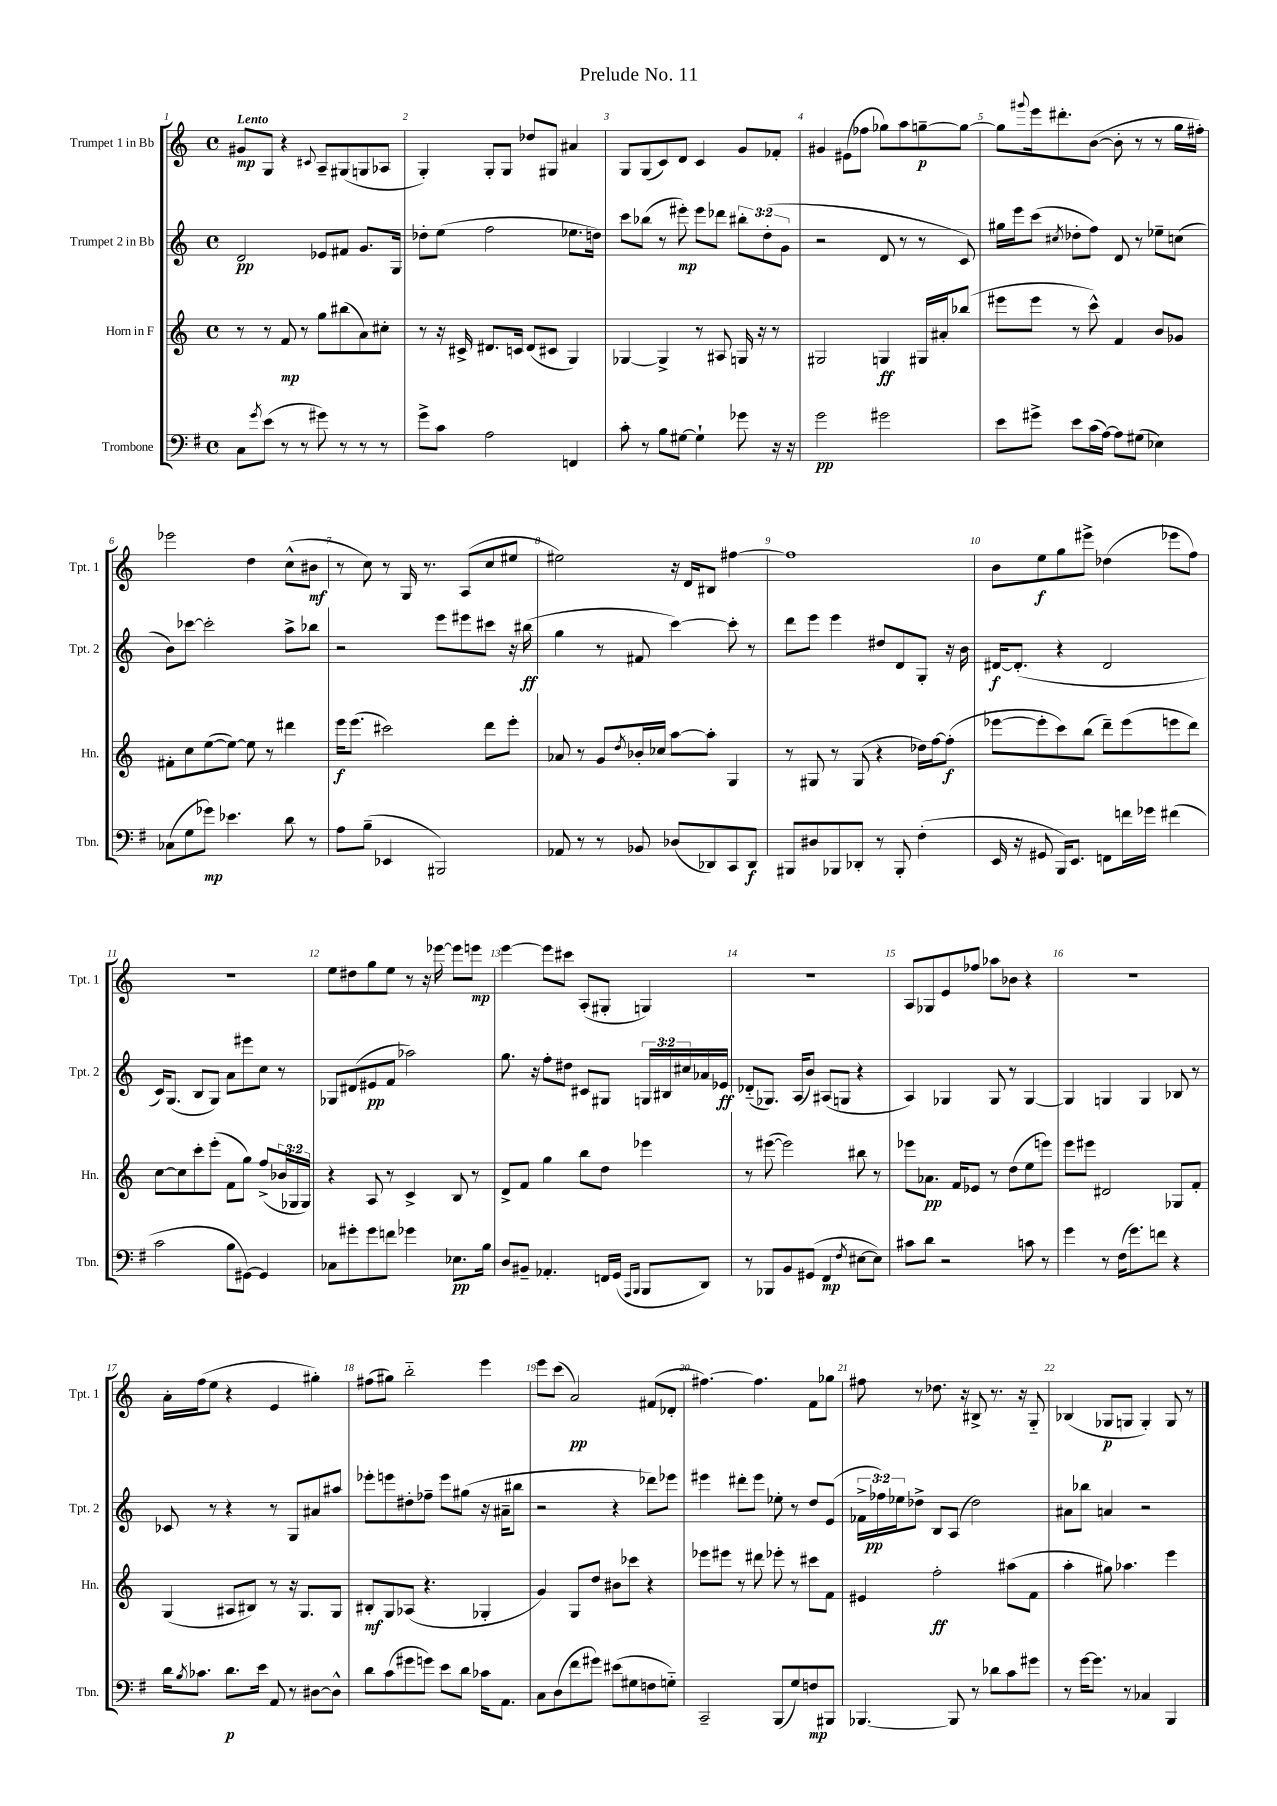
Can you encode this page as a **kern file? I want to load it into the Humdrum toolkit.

**kern	**kern	**kern	**kern
*staff4	*staff3	*staff2	*staff1
*clefF4	*clefG2	*clefG2	*clefG2
*k[f#]	*k[]	*k[]	*k[]
*M4/4	*M4/4	*M4/4	*M4/4
*met(c)	*met(c)	*met(c)	*met(c)
8C	8r	2d	8g#
8qg	.	.	.
(8e	8r	.	8G
8r	8f	.	4r
8r	8r	.	.
.	.	.	8qqc#
8g#)	8gg	8e-	8A~
8r	(8bb#	8f#	(8G#
8r	8a)	8.g	8G
8r	8cc#'	.	8A-
.	.	16G	.
=	=	=	=
8g^	8r	8dd-'	4G')
8c	16r	(8ee	.
.	16c#^	.	.
2A	8.d#	2ff	8G'
.	.	.	8G
.	16c	.	.
.	(8d#	.	8dd-
.	8c#	.	8G#
4FF	4G)	8.ee-	4a#
.	.	16dd)	.
=	=	=	=
8c'	[4G-	8ccc	8G
8r	.	(8bb-	(8G
8B	4G-^]	8r	8c)
[8G#	.	8eee#')	8d
4G#`]	8r	8eee#	4c
.	8A#	8ddd-	.
8g-	16G	12bb#'	8g
.	16r	.	.
.	.	(12dd'	.
16r	8r	.	8f-'
.	.	12g	.
16r	.	.	.
=	=	=	=
2g	2G#	2r	4g#
.	.	.	(8e#
.	.	.	8ff-
2g#	4G	8d	8gg-)
.	.	8r	8aa
.	16G#	8r	[8gg~
.	16a#'	.	.
.	(8bb-	8c)	8gg_
=	=	=	=
8e	8eee#	16gg#	8gg]
.	.	16eee	.
.	.	.	8qqggg#
8g#^	8eee#	(8ccc	16eee
.	.	.	8.ddd#'
.	.	8qcc#	.
8e	8r	8dd-'	.
(16c	8ccc^^)	8ff)	([8b
[16A)	.	.	.
8A]	4f	8d	8b']
(8G#	.	8r	8r
4E-)	8b	8ee-~	8r
.	8g-	(8cc	16gg
.	.	.	16ff#')
=	=	=	=
(8C-	8f#'	8b)	2eee-
8G	8cc	[8ccc-	.
8g-)	([8ee	2ccc-']	.
4.e-	8ee_)	.	.
.	8ee]	.	4dd
.	8r	.	.
8d	4ddd#	8aa^	(8cc^^
8r	.	8bb-	8b#
=	=	=	=
8A	16eee	2r	8r
.	(8.eee	.	.
(8B~	.	.	8cc)
4EE-	2ccc#)	.	8r
.	.	.	16G
.	.	.	8.r
2BBB#)	.	8eee	.
.	.	8eee#	(8A
.	8ddd	8ccc#	8cc
.	8eee'	16r	8ee#
.	.	(16bb#	.
=	=	=	=
8AA-	8a-	4gg	2ee#)
8r	8r	.	.
8r	8g	8r	.
.	8qdd	.	.
8BB-	16b-'	8f#	.
.	16cc-	.	.
(8D-	[8aa	[4ccc)	16r
.	.	.	16d
8DD-)	8aa']	.	8B#
8CC	4G	8ccc']	[4ff#
8DD-	.	8r	.
=	=	=	=
8BBB#	8r	8ddd	1ff#]
8D#	8G#	8eee	.
8BBB-	8r	4eee	.
8DD-'	(8G#	.	.
8r	4r	8dd#	.
8BBB-'	.	8d	.
(4F#'	16dd-)	8G'	.
.	[16ff	.	.
.	(8ff']	16r	.
.	.	16b	.
=	=	=	=
16EE	[8eee-	[16d#	8b
16r	.	(8.d#']	.
8GG#	8eee-']	.	8ee
16BBB)	8ccc)	4r	8gg
8.EE	.	.	.
.	(8bb	.	8eee#^
8FF	8ddd~)	2d#	(4dd-
16f	(8eee-	.	.
16g-	.	.	.
(4f#	8eee	.	8eee-
.	8ddd)	.	8ff)
=	=	=	=
2c	[8cc	16c)	1r
.	.	(8.G	.
.	8cc]	.	.
.	8ccc'	8B	.
.	(8eee'	8G)	.
8B	8f	8a	.
[8GG#)	8gg)	8eee#	.
4GG#]	(8ff^	8cc	.
.	24b-	8r	.
.	24G-	.	.
.	24G-)	.	.
=	=	=	=
8C-	4r	8G-	8ee
8g#'	.	(8d#	8dd#
8g#	8A	8e#	8gg
8f	8r	8f	8ee
4g-	4c^	2aa-)	8r
.	.	.	16r
.	.	.	[16eee-
8.E-	8B	.	8eee-]
.	8r	.	8eee
16B	.	.	.
=	=	=	=
8D	8d^	8.gg	[4eee
8BB#~	8f	.	.
.	.	16r	.
4.AA-'	4gg	8ff'	8eee]
.	.	8dd#	8ccc#
.	8bb	8c#	(8A'
16FF	8dd	8G#	8G#'
(16GG	.	.	.
16qqAAA	.	.	.
16qqBBB	.	.	.
8BBB	4eee-	24G	4G)
.	.	24B#	.
.	.	24cc#	.
8DD)	.	16a-	.
.	.	16e-	.
=	=	=	=
8r	8r	(8d-'~	1r
8BBB-	([8eee#	8.G-)	.
8BB	2eee#])	.	.
.	.	(16A	.
(8GG#	.	8b)	.
4FF#	.	(8A#	.
.	.	8G	.
8qF#	.	.	.
[8E#	8bb#	4r	.
8E#])	8r	.	.
=	=	=	=
8c#	8eee-	4A)	8A
8d	8.a-	.	8G-
2r	.	4G-	8e
.	16f	.	.
.	8e-	.	8ff-
.	8r	8G-	8aa-
.	(8dd	8r	8b-
8c	8ee	[4G-	4r
8r	8eee)	.	.
=	=	=	=
4g	8eee	4G-]	1r
.	8eee#	.	.
8r	2d#	4G	.
(16F#	.	.	.
8.g)	.	.	.
.	.	4G	.
8f	.	.	.
4r	8G-	8B-	.
.	8f'	8r	.
=	=	=	=
16d	(4G	8c-	16a'
8qB	.	.	.
8.c-	.	.	(16ff
.	.	8r	8ee
8.d	8A#	4r	4r
.	8B#)	.	.
16e	.	.	.
8AA	8r	8r	4e
8r	16r	8G	.
.	8.G	.	.
[8D#	.	8a#	4gg#')
8D#^^]	8G	8aa#	.
=	=	=	=
8d	8B#'	8eee-'	(8ff#
(8c	8G	8eee	8gg#)
8g#	(8A-	8dd#'	2bb'~
8g)	4.r	8ff-~	.
8e	.	8eee	.
8d	.	(8gg#	.
16c-	4G-'	16r	4eee
8.AA	.	16a#~	.
.	.	8bb#	.
=	=	=	=
8C	4g)	2r	8eee
(8D	.	.	(8ccc
8f#	8G	.	2a)
8g#)	8dd	.	.
(8e#	8b#	4r	.
8G#	8ccc-	.	.
8F	4r	8ddd-)	(8f#
8G'~)	.	8eee-	8d-'
=	=	=	=
2CC~	8eee-	4eee#	[4.ff#)
.	8eee#	.	.
.	8r	8ddd#'	.
.	8ddd#	8eee#	4.ff#]
(8BBB	8eee-'	8ee-'	.
8G)	8r	8r	.
8F	8ccc#	8dd	8f
8BBB#	8f	(8e	8gg-
=	=	=	=
[4.BBB-	4e#	24f-^	8ff#
.	.	24ff-)	.
.	.	24ee-	.
.	.	8dd-^	8r
.	2ff'	8B	8.dd-
8BBB-]	.	(8A	.
.	.	.	16r
8r	.	2dd-)	8B#^
8d-	.	.	8.r
8c	(8aa#	.	.
.	.	.	16r
8g#	8f	.	8G'~
=	=	=	=
8r	4aa'	8a#	(4B-
[16g	.	8bb-	.
8.g]	.	.	.
.	8gg#)	4a	8G-
8r	4.aa-	.	8G
4C-	.	2r	4G')
4BBB	4eee	.	8G
.	.	.	8r
==	==	==	==
*-	*-	*-	*-
